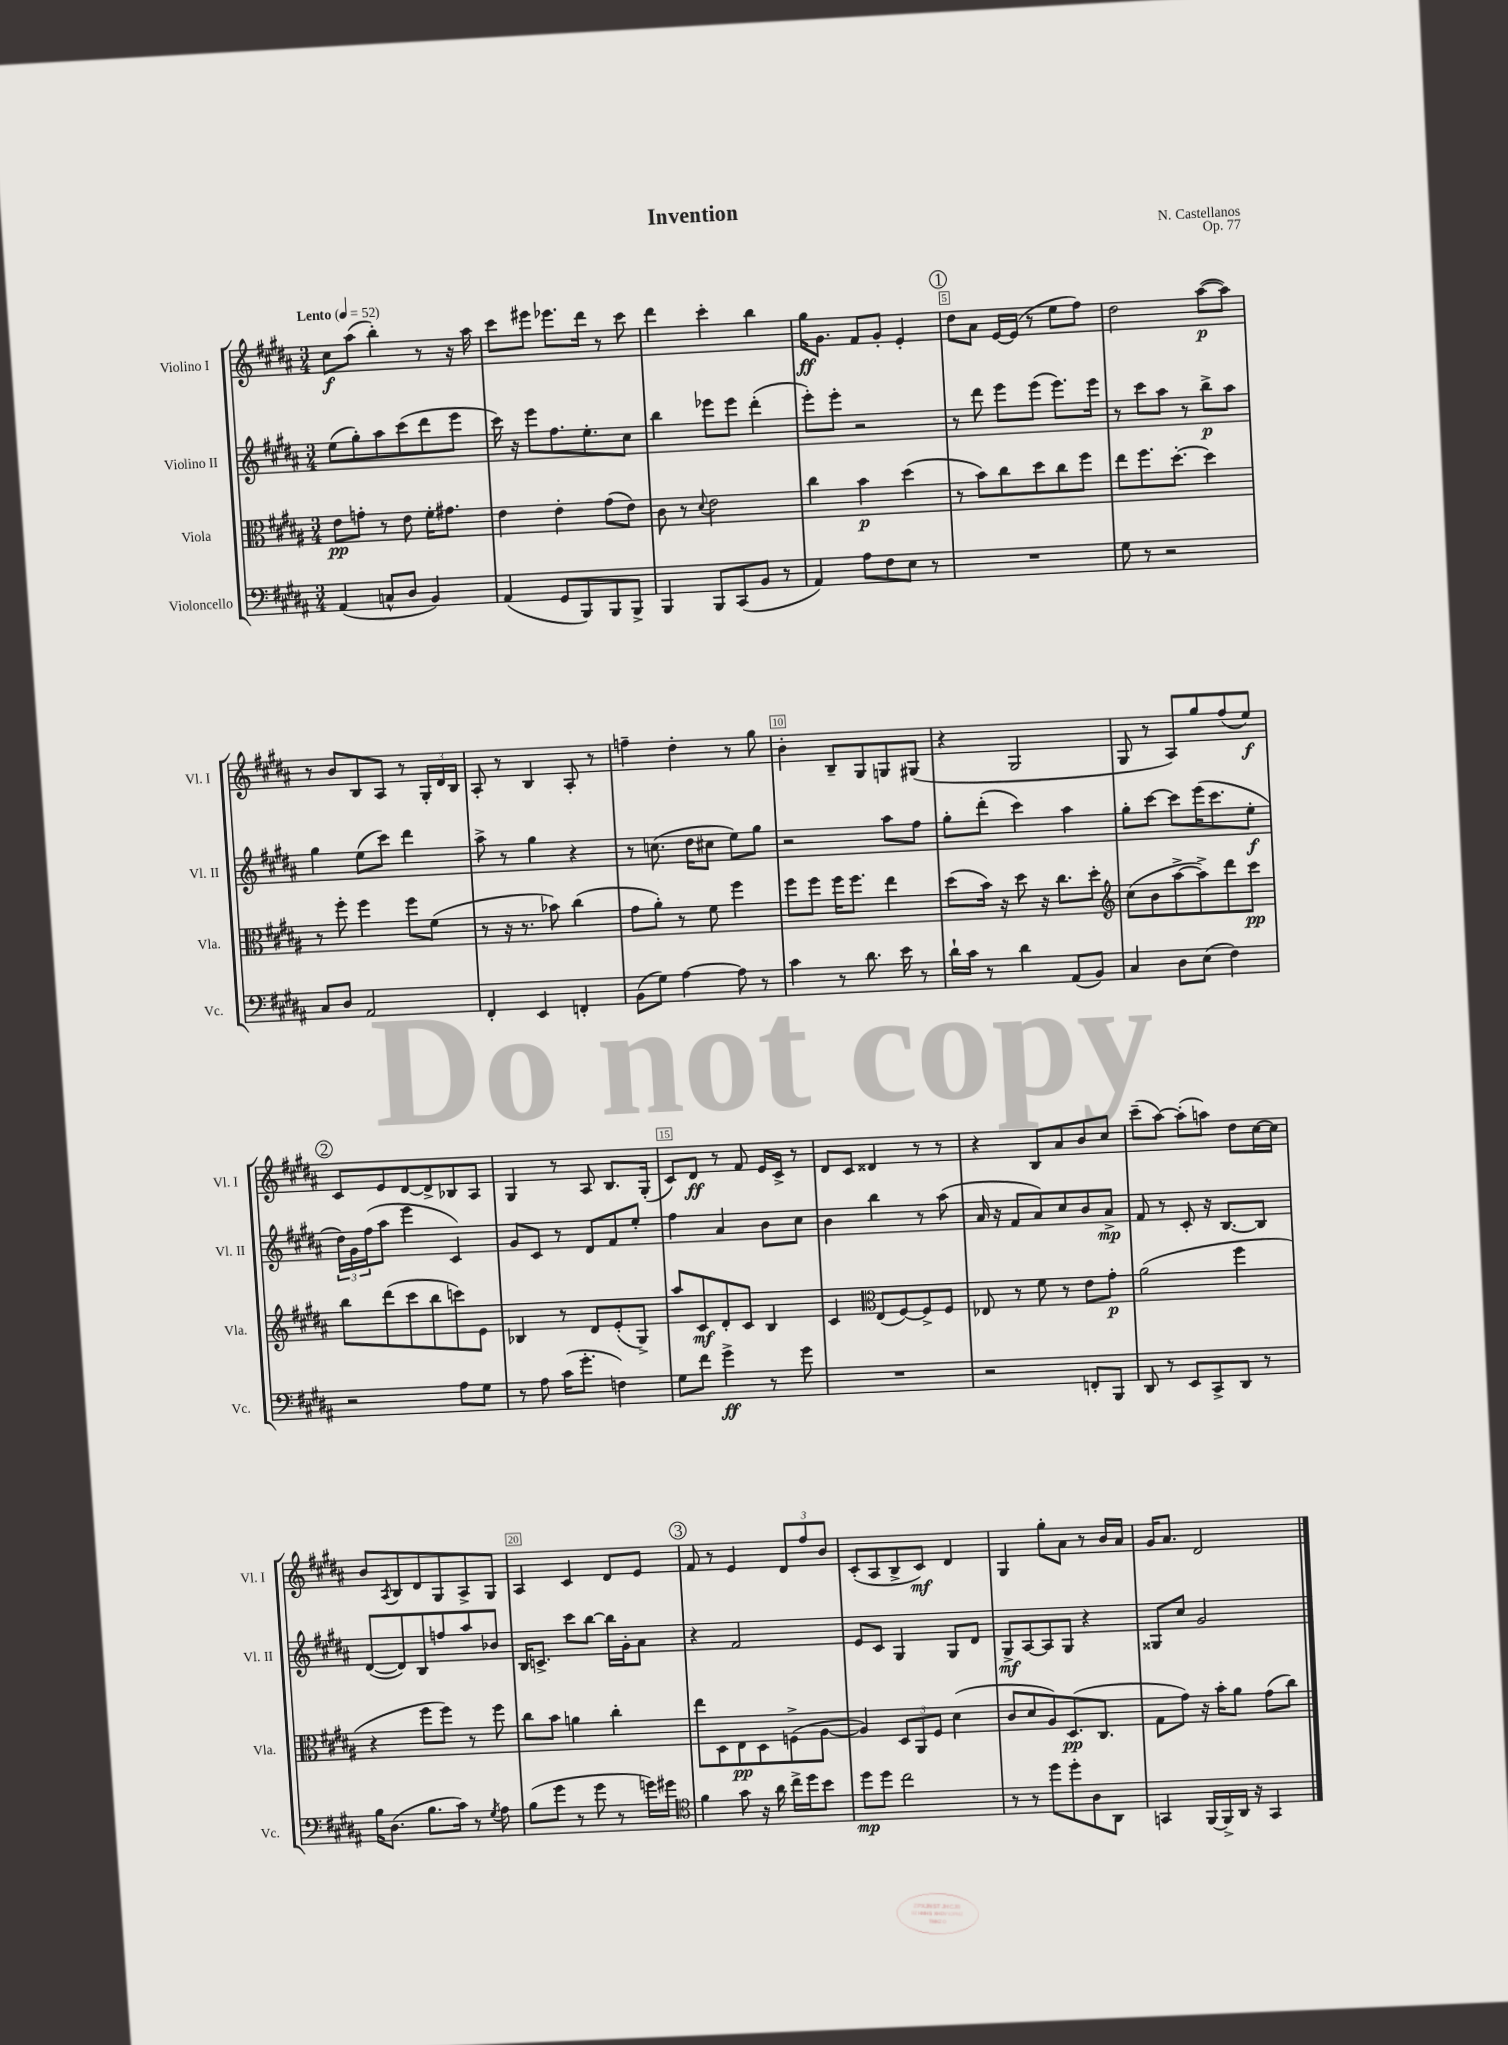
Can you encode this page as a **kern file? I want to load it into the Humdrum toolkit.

**kern	**dynam	**kern	**dynam	**kern	**dynam	**kern	**dynam
*part4	*part4	*part3	*part3	*part2	*part2	*part1	*part1
*staff4	*staff4	*staff3	*staff3	*staff2	*staff2	*staff1	*staff1
*I"Violoncello	*	*I"Viola	*	*I"Violino II	*	*I"Violino I	*
*I'Vc.	*	*I'Vla.	*	*I'Vl. II	*	*I'Vl. I	*
*clefF4	*	*clefC3	*	*clefG2	*	*clefG2	*
*k[f#c#g#d#a#]	*	*k[f#c#g#d#a#]	*	*k[f#c#g#d#a#]	*	*k[f#c#g#d#a#]	*
*M3/4	*	*M3/4	*	*M3/4	*	*M3/4	*
*MM52	*	*MM52	*	*MM52	*	*MM52	*
=1	=1	=1	=1	=1	=1	=1	=1
!	!	!	!	!	!	!LO:TX:a:B:t=Lento	!
(4AA#/	.	8e\L	pp	(8ee\L	.	8cc#\L	f
.	.	8gn'\J	.	8gg#'\)	.	(8aa#\J	.
8Cn^^/L	.	8r	.	8aa#\	.	4bb'\)	.
8D#/J	.	8e\	.	(8ccc#\	.	.	.
4BB/)	.	16f#'\KL	.	8ddd#\	.	8r	.
.	.	8.g#X\J	.	.	.	.	.
.	.	.	.	8eee\J	.	16r	.
.	.	.	.	.	.	16aa#\	.
=2	=2	=2	=2	=2	=2	=2	=2
(4AA#/	.	4e\	.	16ccc#\)	.	8ccc#\L	.
.	.	.	.	16r	.	.	.
.	.	.	.	8eee\L	.	8eee#X\J	.
8GG#/L	.	4e'\	.	8.ff#\	.	8.eee-X\L	.
8BBB/)	.	.	.	.	.	.	.
.	.	.	.	8.ee'\	.	16ddd#\Jk	.
8BBB/	.	(8g#\L	.	.	.	8r	.
8BBB^/J	.	8e\J)	.	8cc#\J	.	8ccc#\	.
=3	=3	=3	=3	=3	=3	=3	=3
4BBB/	.	8c#\	.	4bb\	.	4ddd#\	.
.	.	8r	.	.	.	.	.
.	.	8qqd#/	.	.	.	.	.
8BBB/L	.	2e\	.	8eee-X\L	.	4ccc#'\	.
(8CC#/	.	.	.	8eee-\J	.	.	.
8BB/J	.	.	.	(4ddd#'\	.	4bb\	.
8r	.	.	.	.	.	.	.
=4	=4	=4	=4	=4	=4	=4	=4
4AA#/)	.	4cc#\	.	8eee'\L)	.	16gg#\KL	ff
.	.	.	.	.	.	8.g#\J	.
.	.	.	.	8eee'\J	.	.	.
8A#\L	.	4b\	p	2r	.	8f#/L	.
8F#\	.	.	.	.	.	8g#'/J	.
8E\J	.	(4dd#\	.	.	.	4e'/	.
8r	.	.	.	.	.	.	.
!!LO:REH:place=s1:t=1
=5	=5	=5	=5	=5	=5	=5	=5
2.r	.	8r	.	8r	.	8dd#\L	.
.	.	8b\L)	.	8ddd#\	.	8a#\J	.
.	.	8cc#\	.	8eee\L	.	[16e/LL	.
.	.	.	.	.	.	(16e/JJ]	.
.	.	8dd#\	.	(8eee\J	.	8r	.
.	.	8cc#\	.	8.eee\L)	.	8ee\L	.
.	.	8ff#\J	.	.	.	8ff#\J)	.
.	.	.	.	16eee\Jk	.	.	.
=6	=6	=6	=6	=6	=6	=6	=6
8G#\	.	8ee\L	.	8r	.	2dd#\	.
8r	.	8.ff#\	.	8ccc#\L	.	.	.
2r	.	.	.	8aa#\J	.	.	.
.	.	[8.dd#'\J	.	.	.	.	.
.	.	.	.	8r	.	.	.
.	.	4dd#\]	.	8bb^\L	p	([8aa#\L	p
.	.	.	.	8aa#\J	.	8aa#\J])	.
!!LO:LB:g=z
=7	=7	=7	=7	=7	=7	=7	=7
8C#/L	.	8r	.	4gg#\	.	8r	.
8D#/J	.	8ff#'\	.	.	.	8b/L	.
2AA#/	.	4ff#\	.	(8ee\L	.	8B/	.
.	.	.	.	8ccc#\J)	.	8A#/J	.
.	.	8ff#\L	.	4ddd#\	.	8r	.
.	.	(8f#\J	.	.	.	24G#'/LL	.
.	.	.	.	.	.	24d#/	.
.	.	.	.	.	.	24B/JJ	.
=8	=8	=8	=8	=8	=8	=8	=8
4FF#'/	.	8r	.	8aa#^\	.	8A#'/	.
.	.	16r	.	8r	.	8r	.
.	.	8.r	.	.	.	.	.
4EE/	.	.	.	4gg#\	.	4B/	.
.	.	8b-X\)	.	.	.	.	.
4FFn'/	.	(4cc#\	.	4r	.	8A#'/	.
.	.	.	.	.	.	8r	.
=9	=9	=9	=9	=9	=9	=9	=9
(8BB\L	.	8g#\L	.	8r	.	4ffn~\	.
8G#\J)	.	8a#'\J)	.	(8.ccn\	.	.	.
[4A#\	.	8r	.	.	.	4dd#'\	.
.	.	.	.	16dd#\KL	.	.	.
.	.	8f#\	.	8cc#X\J	.	.	.
8A#\]	.	4ff#\	.	8ee\L)	.	8r	.
8r	.	.	.	8gg#\J	.	8gg#\	.
=10	=10	=10	=10	=10	=10	=10	=10
4c#\	.	8ff#\L	.	2r	.	4b'\	.
.	.	8ff#\J	.	.	.	.	.
8r	.	16ff#\KL	.	.	.	8B~/L	.
.	.	8.ff#\J	.	.	.	.	.
8.d#\	.	.	.	.	.	8G#/	.
.	.	4ee\	.	8aa#\L	.	8Gn/	.
16e\	.	.	.	.	.	.	.
8r	.	.	.	8ff#\J	.	(8G#X/J	.
=11	=11	=11	=11	=11	=11	=11	=11
16d#`\LL	.	(8dd#\L	.	8gg#'\L	.	4r	.
16c#\JJ	.	.	.	.	.	.	.
8r	.	16b\Jk)	.	(8ddd#'\J	.	.	.
.	.	16r	.	.	.	.	.
4d#\	.	8dd#\	.	4ccc#\)	.	2G#/	.
.	.	16r	.	.	.	.	.
.	.	8.cc#\L	.	.	.	.	.
(8AA#/L	.	.	.	4aa#\	.	.	.
8BB/J)	.	8dd#'\J	.	.	.	.	.
=12	=12	=12	=12	=12	=12	=12	=12
*	*	*clefG2	*	*	*	*	*
4C#/	.	(8cc#\L	.	8gg#'\L	.	8G#/	.
.	.	8b\	.	[8ccc#\J	.	8r	.
8D#\L	.	[8aa#^\	.	8ccc#\L]	.	8A#/L)	.
(8E\J	.	8aa#^\])	.	(16eee\K	.	8gg#/	.
.	.	.	.	8.ccc#\	.	.	.
4F#\)	.	8ddd#\	.	.	.	(8ff#/	.
.	.	8ccc#\J	pp	8ee'\J	f	8ee/J)	f
!!LO:LB:g=z
!!LO:REH:place=s1:t=2
=13	=13	=13	=13	=13	=13	=13	=13
2r	.	8bb\L	.	24dd#\LL)	.	8c#/L	.
.	.	.	.	24g#\	.	.	.
.	.	.	.	(24ff#\J	.	.	.
.	.	(8ddd#\	.	8aa#\J	.	8e/	.
.	.	8ccc#\	.	4eee\	.	[8d#/	.
.	.	8bb\	.	.	.	8d#^/]	.
8A#\L	.	8cccn\)	.	4c#/)	.	8B-X/	.
8G#\J	.	8e\J	.	.	.	8A#/J	.
=14	=14	=14	=14	=14	=14	=14	=14
8r	.	4B-X/	.	8g#/L	.	4G#/	.
8A#\	.	.	.	8c#/J	.	.	.
(16c#\KL	.	8r	.	8r	.	8r	.
8.g#'\J	.	.	.	.	.	.	.
.	.	8d#/L	.	8d#/L	.	8A#/	.
4Fn\)	.	(8e'/	.	8f#/	.	8.B/L	.
.	.	8G#^/J)	.	8ee'/J	.	.	.
.	.	.	.	.	.	(16G#'/Jk	.
=15	=15	=15	=15	=15	=15	=15	=15
8G#\L	.	8aa#/L	.	4ff#\	.	8c#/L)	.
8f#\J	.	8c#/	mf	.	.	8d#/J	ff
4g#^\	ff	8d#'/	.	4a#/	.	8r	.
.	.	8c#/J	.	.	.	8f#/	.
8r	.	4B/	.	8b\L	.	16e/LL	.
.	.	.	.	.	.	16c#^/JJ	.
8g#\	.	.	.	8cc#\J	.	8r	.
=16	=16	=16	=16	=16	=16	=16	=16
2.r	.	4c#/	.	4b\	.	8d#/L	.
.	.	.	.	.	.	8c#/J	.
*	*	*clefC3	*	*	*	*	*
.	.	(8E/L	.	4bb\	.	4d##X/	.
.	.	[8F#/)	.	.	.	.	.
.	.	8F#^/]	.	8r	.	8r	.
.	.	8F#/J	.	(8aa#\	.	8r	.
=17	=17	=17	=17	=17	=17	=17	=17
2r	.	8E-X/	.	16a#/	.	4r	.
.	.	.	.	16r	.	.	.
.	.	8r	.	8f#/L	.	.	.
.	.	8f#\	.	8a#/)	.	8B/L	.
.	.	8r	.	8cc#/	.	8a#/	.
8FFn'/L	.	8e\L	.	8b/	.	8b/	.
8BBB/J	.	8g#'\J	p	8a#^/J	mp	8cc#/J	.
=18	=18	=18	=18	=18	=18	=18	=18
8DD#/	.	(2a#\	.	8f#/	.	(8ccc#~\L	.
8r	.	.	.	8r	.	[8aa#\J)	.
8EE/L	.	.	.	8c#'/	.	(8aa#'\L]	.
8CC#^/	.	.	.	16r	.	8aan\J)	.
.	.	.	.	[8.B/L	.	.	.
8DD#/J	.	4ff#\	.	.	.	8dd#\L	.
8r	.	.	.	8B/J]	.	[16cc#\L	.
.	.	.	.	.	.	16cc#\JJ]	.
!!LO:LB:g=z
=19	=19	=19	=19	=19	=19	=19	=19
16B\KL	.	4r	.	([8d#/L	.	8b/L	.
(8.D#\J	.	.	.	.	.	.	.
.	.	.	.	.	.	8qA#/	.
.	.	.	.	8d#/])	.	8B/	.
8.B\L	.	8ff#\L	.	8B/	.	8d#/	.
.	.	8ff#\J)	.	8ffn/	.	8G#/	.
16c#\Jk)	.	.	.	.	.	.	.
8r	.	8r	.	8aa#/	.	8A#^/	.
8qG#/	.	.	.	.	.	.	.
8A#\	.	8ff#\	.	8b-X/J	.	8G#/J	.
=20	=20	=20	=20	=20	=20	=20	=20
(8B\L	.	8cc#\L	.	16B/KL	.	4A#/	.
.	.	.	.	8.cn^/J	.	.	.
8g#\J	.	8b\J	.	.	.	.	.
8r	.	4an\	.	8ccc#\L	.	4c#/	.
8g#\	.	.	.	[8bb\J	.	.	.
8r	.	4cc#'\	.	16bb\LL]	.	8d#/L	.
.	.	.	.	16g#'\J	.	.	.
16gn\LL)	.	.	.	8a#\J	.	8e/J	.
16g#X\JJ	.	.	.	.	.	.	.
!!LO:REH:place=s1:t=3
=21	=21	=21	=21	=21	=21	=21	=21
*clefC4	*	*	*	*	*	*	*
4f#\	.	8ee\L	.	4r	.	8f#/	.
.	.	8D#\	.	.	.	8r	.
8g#\	.	8E\	pp	2f#/	.	4e/	.
16r	.	8D#\	.	.	.	.	.
16a#\	.	.	.	.	.	.	.
16cc#^\LL	.	(8Fn^\	.	.	.	12d#/L	.
16dd#\J	.	.	.	.	.	.	.
.	.	.	.	.	.	12ff#/	.
8b\J	.	[8A#\J	.	.	.	.	.
.	.	.	.	.	.	12b/J	.
=22	=22	=22	=22	=22	=22	=22	=22
8dd#\L	mp	4A#/])	.	8e/L	.	(8c#'/L	.
8dd#\J	.	.	.	8c#/J	.	8A#/	.
2cc#\	.	12D#/L	.	4G#/	.	8B^/	.
.	.	12AA#/	.	.	.	.	.
.	.	.	.	.	.	8c#/J)	mf
.	.	12F#/J	.	.	.	.	.
.	.	(4d#\	.	8G#/L	.	4d#/	.
.	.	.	.	8d#/J	.	.	.
=23	=23	=23	=23	=23	=23	=23	=23
8r	.	8c#/L	.	8G#^/L	mf	4G#/	.
8r	.	8d#/	.	[8A#/	.	.	.
8dd#\L	.	8A#/)	.	8A#/]	.	8gg#'\L	.
8dd#'\	.	(8.D#/	pp	8G#/J	.	8a#\J	.
8A#\	.	.	.	4r	.	8r	.
.	.	8.C#/J	.	.	.	.	.
8AA#\J	.	.	.	.	.	16b/LL	.
.	.	.	.	.	.	16a#/JJ	.
=24	=24	=24	=24	=24	=24	=24	=24
4GGn/	.	8G#\L	.	8G##X/L	.	16g#/KL	.
.	.	.	.	.	.	8.a#/J	.
.	.	8g#\J)	.	8cc#/J	.	.	.
[16FF#/LL	.	16r	.	2g#/	.	2d#/	.
16FF#^/]	.	16b'\KL	.	.	.	.	.
16AA#/JJ	.	8a#\J	.	.	.	.	.
16r	.	.	.	.	.	.	.
4GG/	.	(8g#\L	.	.	.	.	.
.	.	8cc#\J)	.	.	.	.	.
==	==	==	==	==	==	==	==
*-	*-	*-	*-	*-	*-	*-	*-
